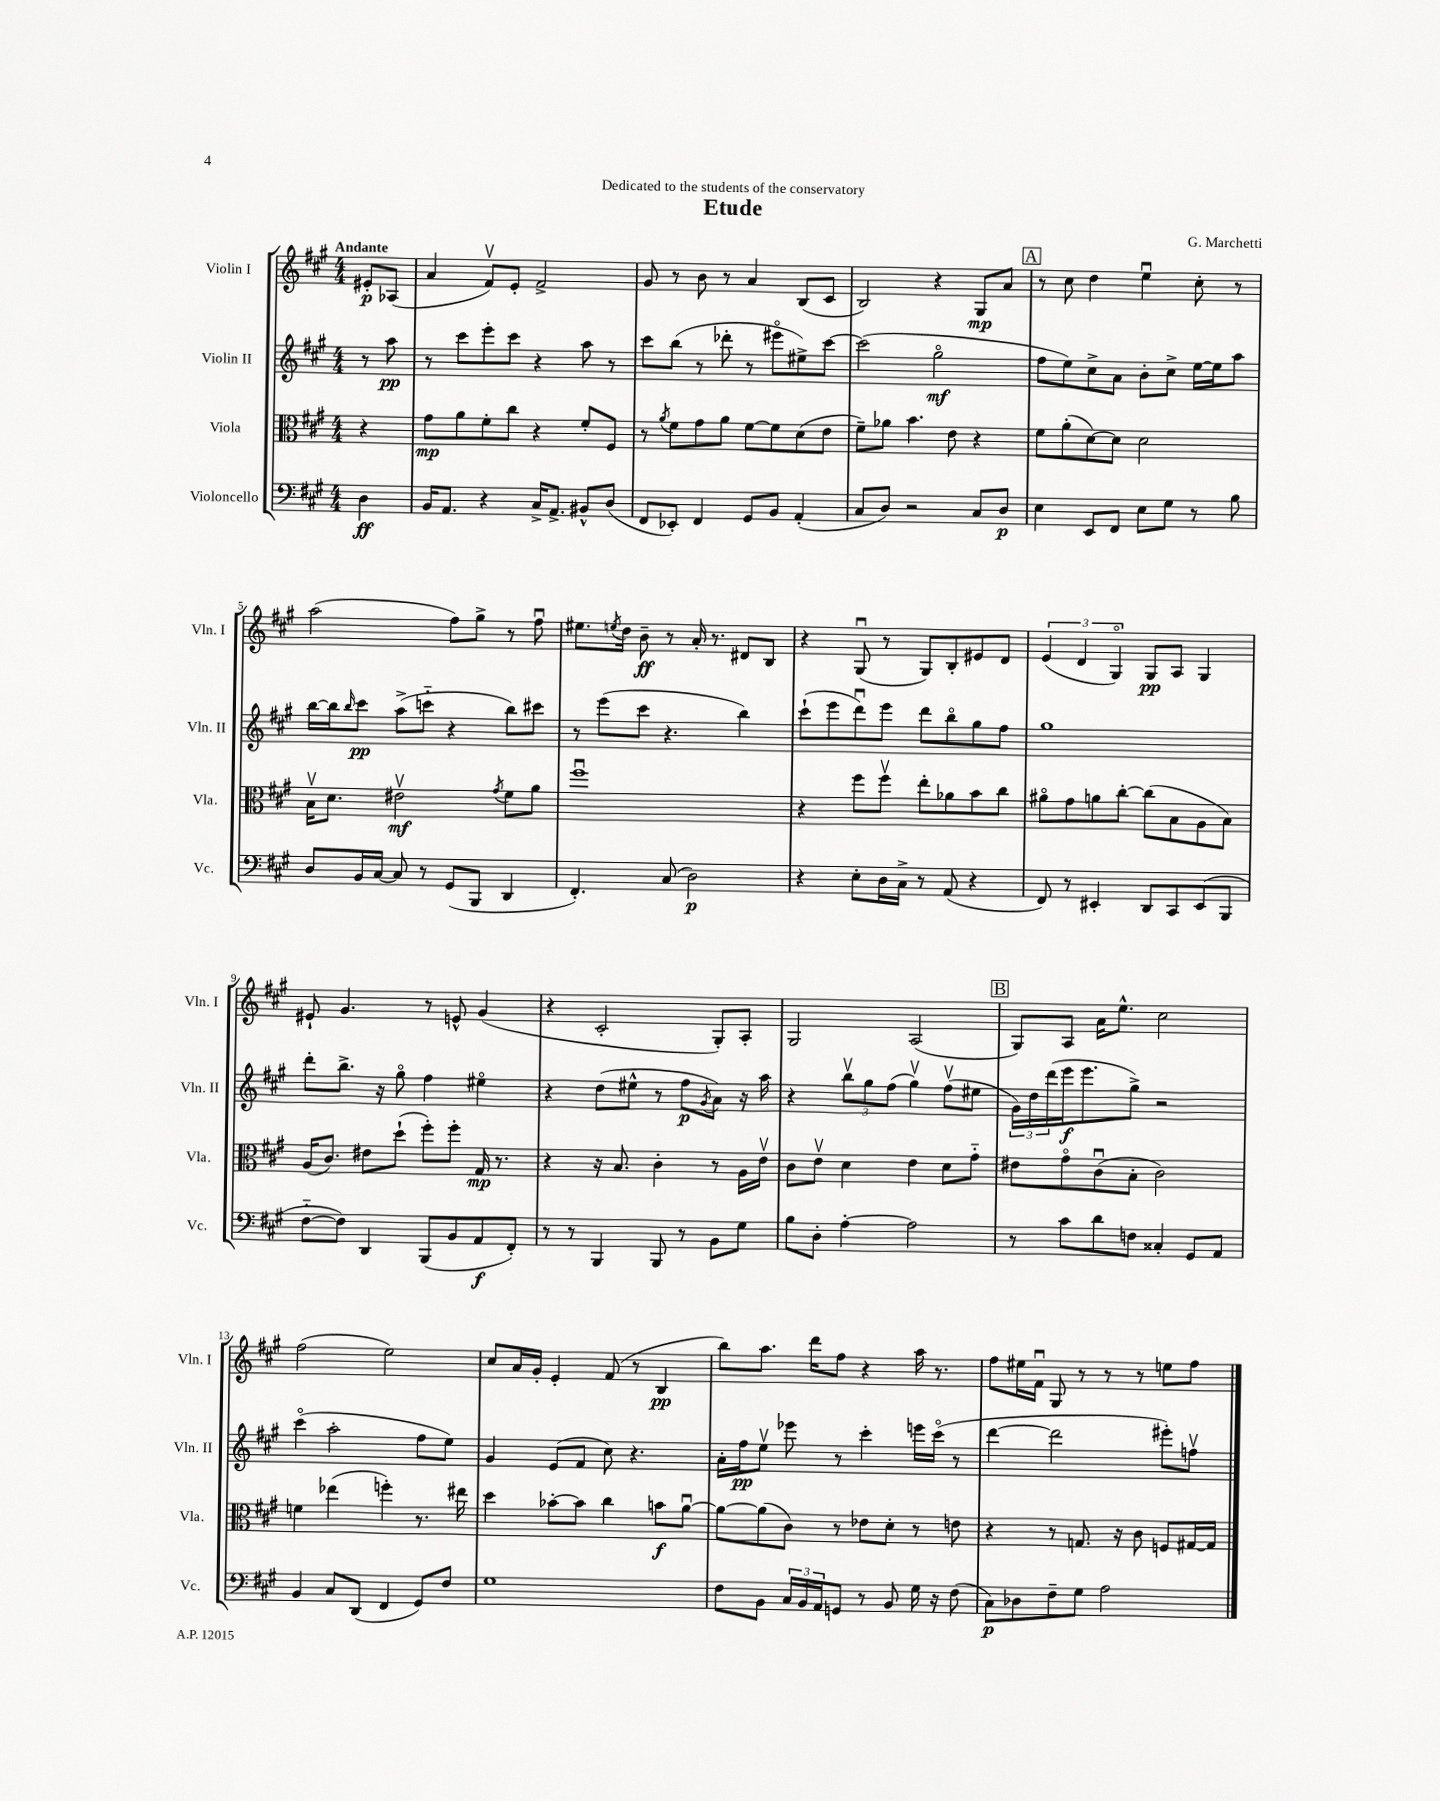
\header { title = "Etude" composer = "G. Marchetti" dedication = "Dedicated to the students of the conservatory" }
<<
\new StaffGroup <<
\new Staff = "s0" \with { instrumentName = "Violin I" shortInstrumentName = "Vln. I" } {
    \clef treble \key a \major \numericTimeSignature \time 4/4 \partial 4 \tempo "Andante"
    eis'8-.\p aes8( |
    a'4 fis'8\upbow) e'8-. fis'2-> |
    gis'8 r8 b'8 r8 a'4 b8( cis'8 |
    b2) r4 gis8\mp a'8 |
    \mark \markup { \box "A" } r8 cis''8 d''4 e''4\downbow cis''8-. r8 |
    a''2( fis''8) gis''8-> r8 fis''8\downbow |
    eis''8. \acciaccatura { e''8 } d''16 b'8--\ff r8 a'16-. r8. dis'8 b8 |
    r4 gis8\downbow( r8 gis8) b8-. eis'8 d'8 |
    \tuplet 3/2 { e'4( d'4 gis4\flageolet) } gis8\pp a8 gis4 |
    eis'8-! gis'4. r8 e'8-^ gis'4( |
    r4 cis'2-. gis8-.) a8-. |
    gis2 a2( |
    \mark \markup { \box "B" } gis8) a8 a'16 e''8.-^ cis''2 |
    fis''2( e''2) |
    cis''8 a'16 gis'16-. e'4-. fis'8( r8 b4\pp |
    b''8) a''8. d'''16 fis''8 r4 a''16 r8. |
    fis''8 eis''16 fis'16\downbow gis8 r8 r8 r8 e''8 fis''8 \bar "|." |
}
\new Staff = "s1" \with { instrumentName = "Violin II" shortInstrumentName = "Vln. II" } {
    \clef treble \key a \major \numericTimeSignature \time 4/4 \partial 4
    r8 a''8\pp |
    r8 cis'''8 e'''8-. cis'''8 r4 a''8 r8 |
    cis'''8 b''8( r8 des'''8-. r8 eis'''8\flageolet eis''8->) cis'''8~ |
    cis'''2( gis''2\flageolet\mf |
    \mark \markup { \box "A" } fis''8 e''8) cis''8-> a'8 b'8-. cis''8-> e''16~ e''16 a''8 |
    b''16~ b''16 \grace { b''16 } cis'''8\pp a''8->( c'''8-_ r4 b''8) cis'''8 |
    r8 e'''8( cis'''8 r4. b''4) |
    cis'''8-!( e'''8 d'''8\downbow) e'''8 d'''8 b''8\flageolet gis''8 fis''8 |
    gis''1 |
    d'''8-. b''8.-> r16 gis''8\flageolet fis''4 eis''4\flageolet |
    r4 d''8( eis''8-^ r8 fis''8\p \acciaccatura { gis'8 } a'8) r16 a''16 |
    r4 \tuplet 3/2 { b''8\upbow gis''8 fis''8( } gis''4\upbow) fis''8\upbow( eis''8 |
    \mark \markup { \box "B" } \tuplet 3/2 { gis'16) d''16 d'''16( } e'''16\f e'''8. gis''8->) r2 |
    cis'''4\flageolet( a''2-. fis''8 e''8) |
    gis'4 e'8( fis'8 cis''8) r4. |
    a'16-. fis''16\pp e''8\upbow ees'''8 r8 cis'''4-. e'''16 cis'''16\flageolet( r8 |
    d'''4~ d'''2 eis'''8-.) f''8\upbow \bar "|." |
}
\new Staff = "s2" \with { instrumentName = "Viola" shortInstrumentName = "Vla." } {
    \clef alto \key a \major \numericTimeSignature \time 4/4 \partial 4
    r4 |
    gis'8\mp a'8 fis'8-. cis''8 r4 fis'8-. fis8 |
    r8 \acciaccatura { a'8 } fis'8 gis'8 a'8 fis'8~ fis'8 d'8( e'8 |
    fis'8--) aes'8 b'4. e'8 r4 |
    \mark \markup { \box "A" } fis'8 a'8-.( d'8~) d'8 d'2 |
    b16\upbow d'8. eis'2\upbow\mf \acciaccatura { gis'8 } fis'8 a'8 |
    fis''1\downbow |
    r4 fis''8 fis''8\upbow e''8-. aes'8 b'8 cis''8 |
    ais'8\flageolet gis'8 a'8 cis''8~-. cis''8( b8 a8 b8) |
    a16( cis'8.) eis'8 d''8-!( fis''8-.) fis''8-. gis16\mp r8. |
    r4 r16 b8. cis'4-. r8 a16 e'16\upbow |
    cis'8 e'8\upbow d'4 e'4 d'8 gis'8-_ |
    \mark \markup { \box "B" } eis'8 gis'8\flageolet cis'8\downbow( b8-. cis'2) |
    f'4 ees''4( f''4-.) r8. eis''16 |
    d''4 bes'8~-. bes'8 cis''4 b'8\f a'8~\downbow |
    a'8~ a'8( cis'8) r8 ees'8 d'8-. r8 e'8 |
    r4 r8 g8. r16 cis'8 f8 gis16~ gis16 \bar "|." |
}
\new Staff = "s3" \with { instrumentName = "Violoncello" shortInstrumentName = "Vc." } {
    \clef bass \key a \major \numericTimeSignature \time 4/4 \partial 4
    d4\ff |
    b,16 a,8. r4 cis16-> a,8.-> bis,8-^ d8( |
    fis,8 ees,8-.) fis,4 gis,8 b,8 a,4-.( |
    cis8 d8) r2 cis8 d8\p |
    \mark \markup { \box "A" } e4 e,8 fis,8 e8 gis8 r8 b8 |
    d8 b,16 cis16~ cis8 r8 gis,8( b,,8 d,4 |
    fis,4.-.) cis8( d2\p) |
    r4 e8-. d16 cis16-> r8 a,8( r4 |
    fis,8) r8 eis,4-. d,8 cis,8 eis,8( b,,8 |
    fis8~-_ fis8) d,4 b,,8( b,8 a,8\f fis,8-.) |
    r8 r8 b,,4 b,,8 r8 b,8 gis8 |
    b8 d8-. a4~-. a2 |
    \mark \markup { \box "B" } r8 cis'8 d'8 f8 cisis4-. gis,8 a,8 |
    b,4 cis8 d,8( fis,4 gis,8) fis8 |
    gis1 |
    fis8 b,8 \tuplet 3/2 { cis16 b,16 a,16 } g,8 r8 b,8 gis16 r16 fis8( |
    cis8\p) des8 fis8-- gis8 a2 \bar "|." |
}
>>
>>
